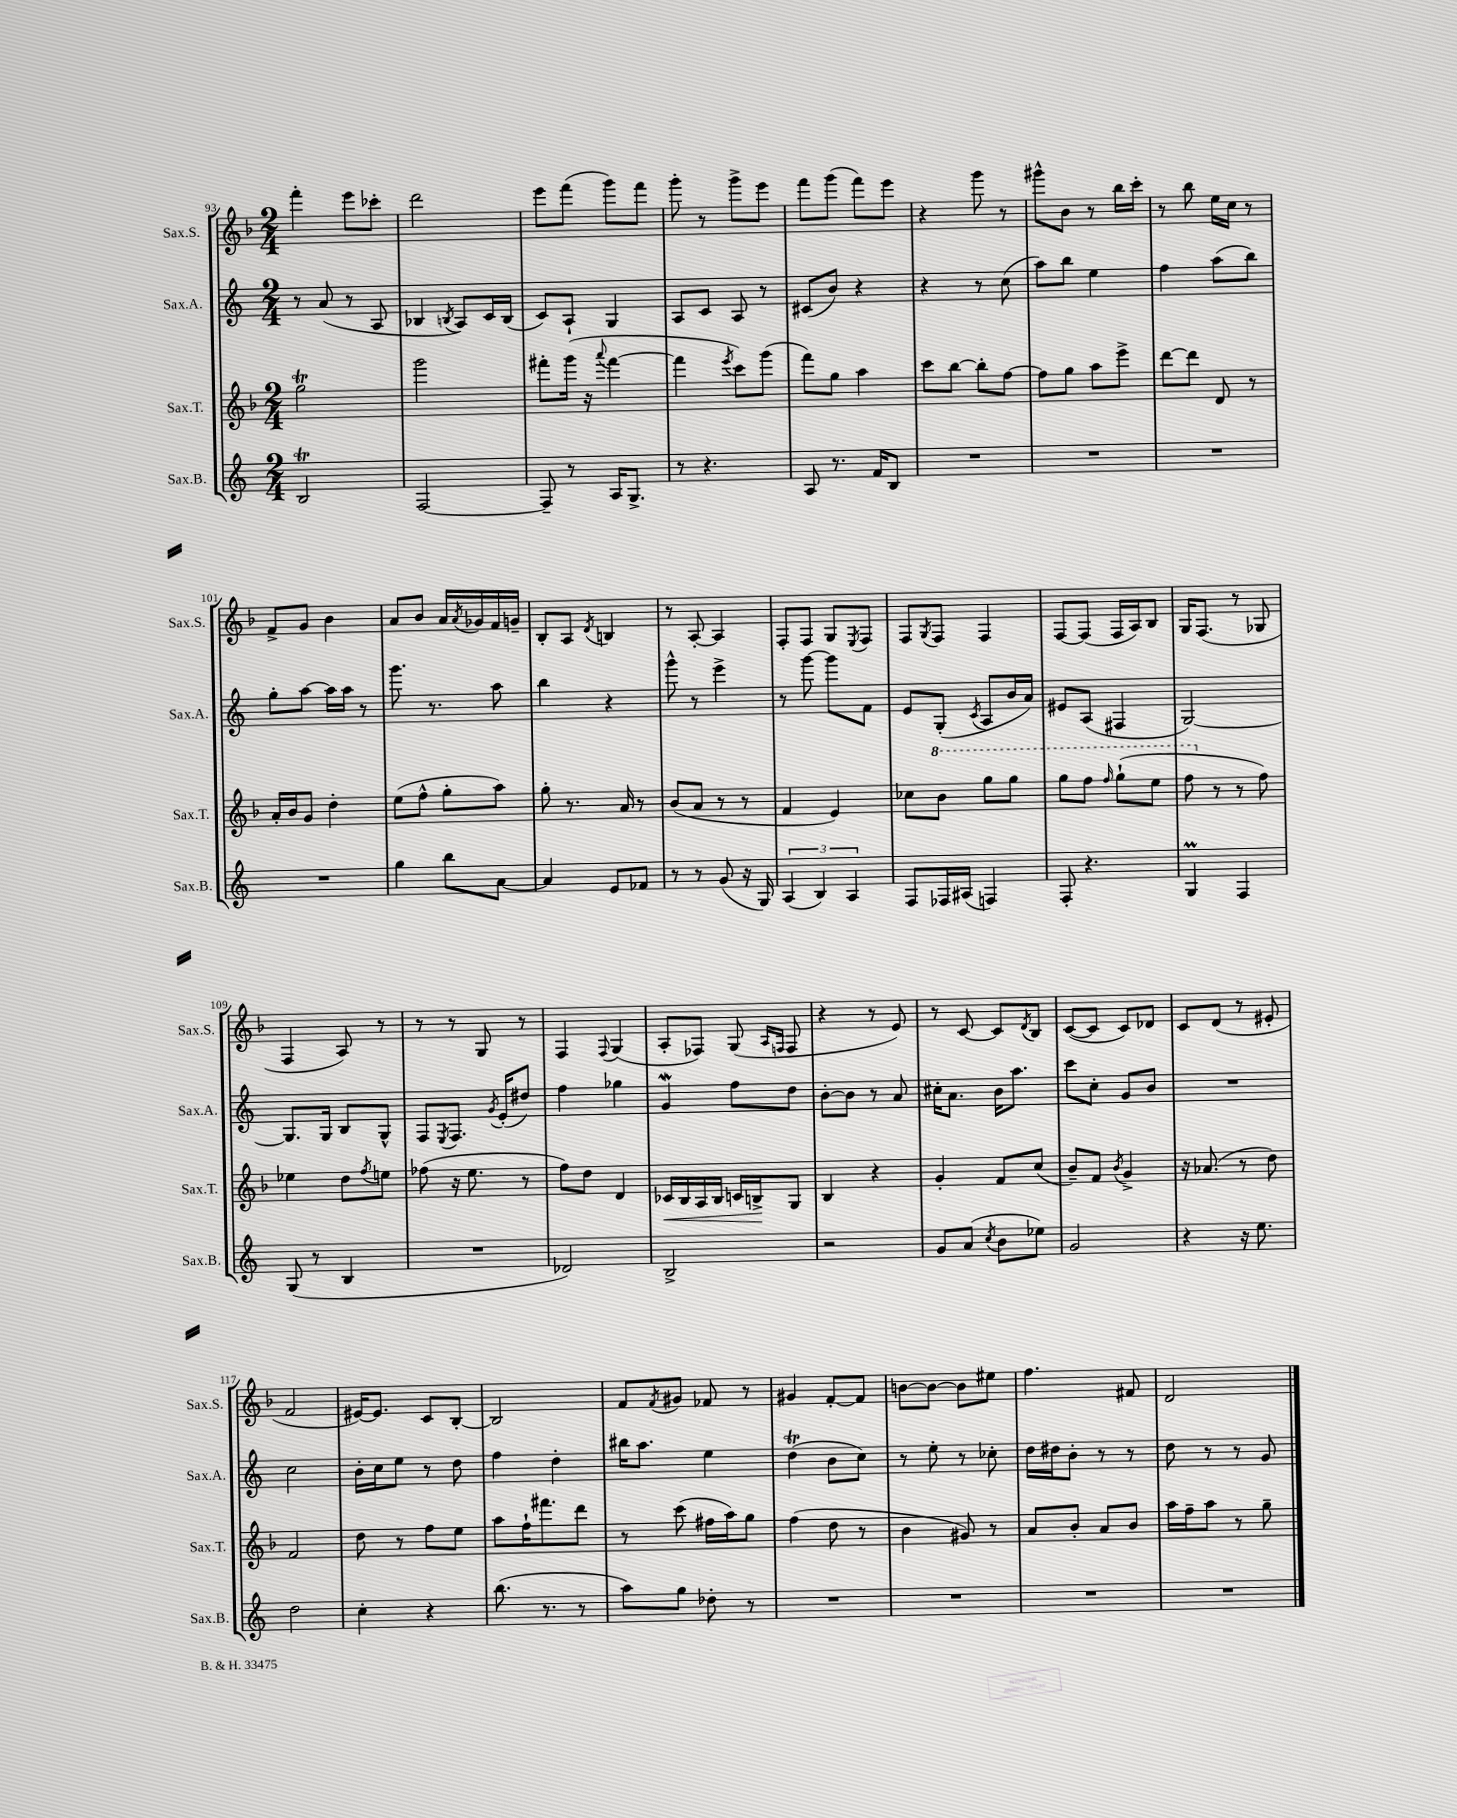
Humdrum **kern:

**kern	**kern	**kern	**kern
*staff4	*staff3	*staff2	*staff1
*clefG2	*clefG2	*clefG2	*clefG2
*k[]	*k[b-]	*k[]	*k[b-]
*M2/4	*M2/4	*M2/4	*M2/4
2B	2gg	8r	4fff'
.	.	(8a	.
.	.	8r	8eee
.	.	8A	8ccc-'
=	=	=	=
[2F	2ggg	4B-	2ddd
.	.	8qB	.
.	.	8A)	.
.	.	16c	.
.	.	(16B	.
=	=	=	=
8F~]	8fff#'	8c)	8eee
8r	(16ggg	8A`	(8fff
.	16r	.	.
.	8qqaaa	.	.
16A	[4fff#	4G	8ggg)
8.G^	.	.	.
.	.	.	8fff
=	=	=	=
8r	4fff#]	8A	8ggg'
4.r	.	8c	8r
.	8qeee	.	.
.	8ccc)	8A	8ggg^
.	(8ggg	8r	8eee
=	=	=	=
8A	8fff)	(8c#	8fff
8.r	8gg	8b)	(8ggg
.	4aa	4r	8fff)
16f	.	.	.
8B	.	.	8eee
=	=	=	=
2r	8ccc	4r	4r
.	[8bb-	.	.
.	8bb-']	8r	8ggg
.	[8ff	(8cc	8r
=	=	=	=
2r	8ff]	8aa)	8ggg#^^
.	8gg	8bb	8b-
.	8aa	4ee	8r
.	8eee^	.	16bb-
.	.	.	16ccc'
=	=	=	=
2r	[8ddd	4ff	8r
.	8ddd]	.	8bb-
.	8d	(8aa	16ee
.	.	.	16cc
.	8r	8bb)	8r
=	=	=	=
2r	16a'	8gg'	8f^
.	16b-	.	.
.	8g	[8aa	8g
.	4dd'	16aa]	4b-
.	.	16aa	.
.	.	8r	.
=	=	=	=
4gg	(8ee	8.ggg	8a
.	8ff^^	.	8b-
.	.	8.r	.
8bb	8gg'	.	16a
.	.	.	8qa
.	.	.	16g-
[8a	8aa)	8aa	16f
.	.	.	16g~
=	=	=	=
4a]	8gg'	4bb	8B-'
.	8.r	.	8A
.	.	.	8qd
8e	.	4r	4B
.	16a	.	.
8f-	8r	.	.
=	=	=	=
8r	(8b-	8ggg^^	8r
8r	8a	8r	[8A'
(8g	8r	4eee^	4A]
16r	8r	.	.
16G)	.	.	.
=	=	=	=
(6A	4f	8r	8F'
.	.	[8ggg	8F
6B)	.	.	.
.	4e)	8ggg]	8G
6A	.	.	.
.	.	.	8qE
.	.	8f	8F
=	=	=	=
8F	8cc-	8e	8F
.	.	.	8qG
16F-	8bb-	(8G'	8F
(16A#	.	.	.
.	.	8qc	.
4F)	8ggg	8A	4F
.	8ggg	16b	.
.	.	16a)	.
=	=	=	=
8F'	8ggg	8e#	[8F
4.r	8fff	(8A	(8F]
.	16qqfff	.	.
.	(8ggg`	4F#	16F
.	.	.	16A)
.	8eee	.	8B-
=	=	=	=
4G	8fff	[2G)	16G
.	.	.	(8.F
.	8r	.	.
4F	8r	.	8r
.	8ff)	.	8G-
=	=	=	=
(8G	4ee-	8.G]	4F
8r	.	.	.
.	.	16G	.
4B	8dd	8B	8A)
.	8qff	.	.
.	8ee	8G^^	8r
=	=	=	=
2r	(8ff-	8F	8r
.	.	8qE	.
.	16r	8.F	8r
.	8.ee	.	.
.	.	.	8G
.	.	8qg	.
.	.	(16e'	.
.	8r	8dd#)	8r
=	=	=	=
2d-)	8ff)	4ff	4F
.	8dd	.	.
.	.	.	8qqF
.	4d	4gg-	(4G
=	=	=	=
2B^	16c-	4g	8A'
.	16B-	.	.
.	16A	.	8F-)
.	16B-	.	.
.	16c	8ff	(8G
.	16B^	.	.
.	.	.	16qqA
.	.	.	16qqF
.	8G	8dd	8F
=	=	=	=
2r	4B-	[8b'	4r
.	.	8b]	.
.	4r	8r	8r
.	.	8a	8e)
=	=	=	=
8g	4g'	16cc#'	8r
.	.	8.a	.
(8a	.	.	[8c
8qcc	.	.	.
8b	8f	16b	8c]
.	.	8.aa	.
.	.	.	8qd
8ee-)	(8cc	.	8B-
=	=	=	=
2g	8b-~)	8ccc	([8c
.	8f	8cc'	8c]
.	8qb-	.	.
.	4g^	8g	8c)
.	.	8b	8d-
=	=	=	=
4r	16r	2r	8c
.	(8.a-	.	.
.	.	.	(8d
16r	8r	.	8r
8.ee	.	.	.
.	8dd)	.	8e#'
=	=	=	=
2dd	2f	2cc	2f
=	=	=	=
4cc'	8dd	16b'	[16e#)
.	.	16cc	8.e#]
.	8r	8ee	.
4r	8ff	8r	8c
.	8ee	8dd	[8B-'
=	=	=	=
(8.bb	8aa	4ff	2B-]
.	16ff`	.	.
8.r	8.fff#	.	.
.	.	4dd'	.
8r	8ddd	.	.
=	=	=	=
8aa)	8r	16bb#	8f
.	.	8.aa	.
.	.	.	8qf
8gg	(8ccc	.	8g#
8dd-'	16ff#	4ee	8f-
.	16aa)	.	.
8r	8gg	.	8r
=	=	=	=
2r	(4ff	(4dd	4g#
.	8dd	8b	[8f'
.	8r	8cc)	8f]
=	=	=	=
2r	4b-	8r	[8b
.	.	8ee'	8b_
.	8g#)	8r	8b]
.	8r	8cc-'	8ee#
=	=	=	=
2r	8a	16dd	4.ff
.	.	16dd#	.
.	8b-'	8b'	.
.	8a	8r	.
.	8b-	8r	8f#
=	=	=	=
2r	16aa	8dd	2d
.	16ff~	.	.
.	8aa	8r	.
.	8r	8r	.
.	8gg~	8g	.
==	==	==	==
*-	*-	*-	*-
